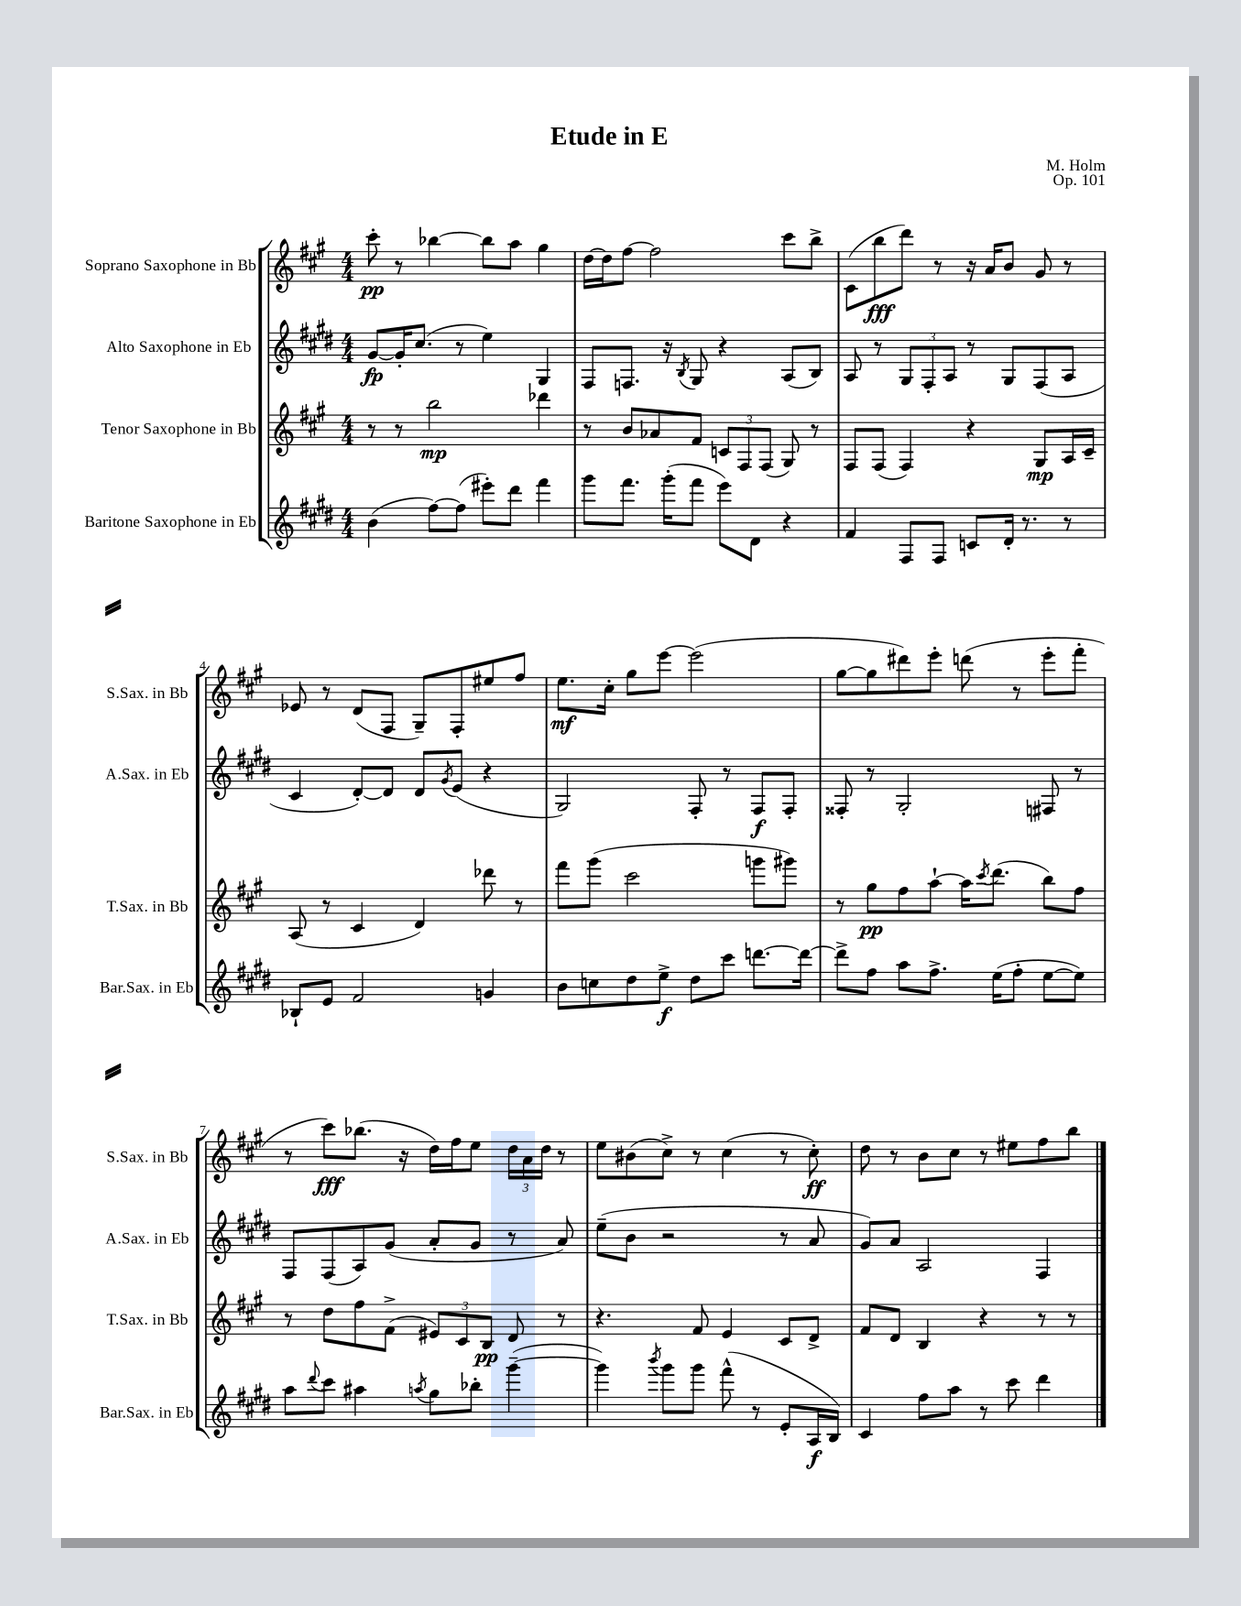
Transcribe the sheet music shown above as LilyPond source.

\header { title = "Etude in E" composer = "M. Holm" opus = "Op. 101" }
<<
\new StaffGroup <<
\new Staff = "s0" \with { instrumentName = "Soprano Saxophone in Bb" shortInstrumentName = "S.Sax. in Bb" } {
    \clef treble \key a \major \numericTimeSignature \time 4/4
    cis'''8-.\pp r8 bes''4~ bes''8 a''8 gis''4 |
    d''16~ d''16 fis''8~ fis''2 cis'''8 b''8-> |
    cis'8( b''8\fff d'''8) r8 r16 a'16 b'8 gis'8 r8 |
    ees'8 r8 d'8( fis8 gis8--) fis8-. eis''8 fis''8 |
    e''8.\mf cis''16-. gis''8 e'''8~ e'''2( |
    gis''8~ gis''8 dis'''8) e'''8-. d'''8( r8 e'''8-. fis'''8-. |
    r8 cis'''8\fff) bes''8.( r16 d''16) fis''16 e''8 \tuplet 3/2 { d''16 a'16 d''16 } r8 |
    e''8 bis'8( cis''8->) r8 cis''4( r8 cis''8-.\ff) |
    d''8 r8 b'8 cis''8 r8 eis''8 fis''8 b''8 \bar "|." |
}
\new Staff = "s1" \with { instrumentName = "Alto Saxophone in Eb" shortInstrumentName = "A.Sax. in Eb" } {
    \clef treble \key e \major \numericTimeSignature \time 4/4
    gis'8~\fp gis'16-. cis''8.( r8 e''4) gis4 |
    fis8 f8. r16 \acciaccatura { b8 } gis8 r4 a8( b8) |
    a8 r8 \tuplet 3/2 { gis8 fis8-. a8 } r8 gis8 fis8( a8 |
    cis'4 dis'8~-.) dis'8 dis'8 \acciaccatura { gis'8 } e'8( r4 |
    gis2) fis8-. r8 fis8\f fis8-. |
    fisis8-. r8 gis2-. fis8 r8 |
    fis8 fis8( a8) gis'8( a'8-. gis'8 r8 a'8) |
    e''8--( b'8 r2 r8 a'8 |
    gis'8) a'8 a2 fis4 \bar "|." |
}
\new Staff = "s2" \with { instrumentName = "Tenor Saxophone in Bb" shortInstrumentName = "T.Sax. in Bb" } {
    \clef treble \key a \major \numericTimeSignature \time 4/4
    r8 r8 b''2\mp des'''4 |
    r8 b'8 aes'8 fis'8 \tuplet 3/2 { c'8 fis8 fis8( } gis8) r8 |
    fis8 fis8( fis4) r4 gis8\mp a16 cis'16-- |
    a8( r8 cis'4 d'4) des'''8 r8 |
    fis'''8 gis'''8( cis'''2 g'''8 gis'''8) |
    r8 gis''8\pp fis''8 a''8~-! a''16 \acciaccatura { cis'''8 } d'''8.( b''8) fis''8 |
    r8 d''8 fis''8 fis'8->( \tuplet 3/2 { eis'8) cis'8 b8\pp } d'8 r8 |
    r4. fis'8 e'4 cis'8 d'8-> |
    fis'8 d'8 b4 r4 r8 r8 \bar "|." |
}
\new Staff = "s3" \with { instrumentName = "Baritone Saxophone in Eb" shortInstrumentName = "Bar.Sax. in Eb" } {
    \clef treble \key e \major \numericTimeSignature \time 4/4
    b'4( fis''8~) fis''8( eis'''8-.) dis'''8 fis'''4 |
    gis'''8 fis'''8. gis'''16-.( fis'''8 e'''8) dis'8 r4 |
    fis'4 fis8 fis8 c'8 dis'16-. r8. r8 |
    bes8-! e'8 fis'2 g'4 |
    b'8 c''8 dis''8 e''8->\f dis''8 cis'''8 d'''8.~ d'''16~ |
    d'''8-> fis''8 a''8 fis''8.-> e''16( fis''8-. e''8~ e''8) |
    a''8 \appoggiatura { dis'''8 } cis'''8 ais''4 \acciaccatura { a''8 } gis''8 bes''8-. gis'''4~--( |
    gis'''4) \acciaccatura { b'''8 } gis'''8 gis'''8 fis'''8-^( r8 e'8-. a16\f b16) |
    cis'4 fis''8 a''8 r8 cis'''8 dis'''4 \bar "|." |
}
>>
>>
